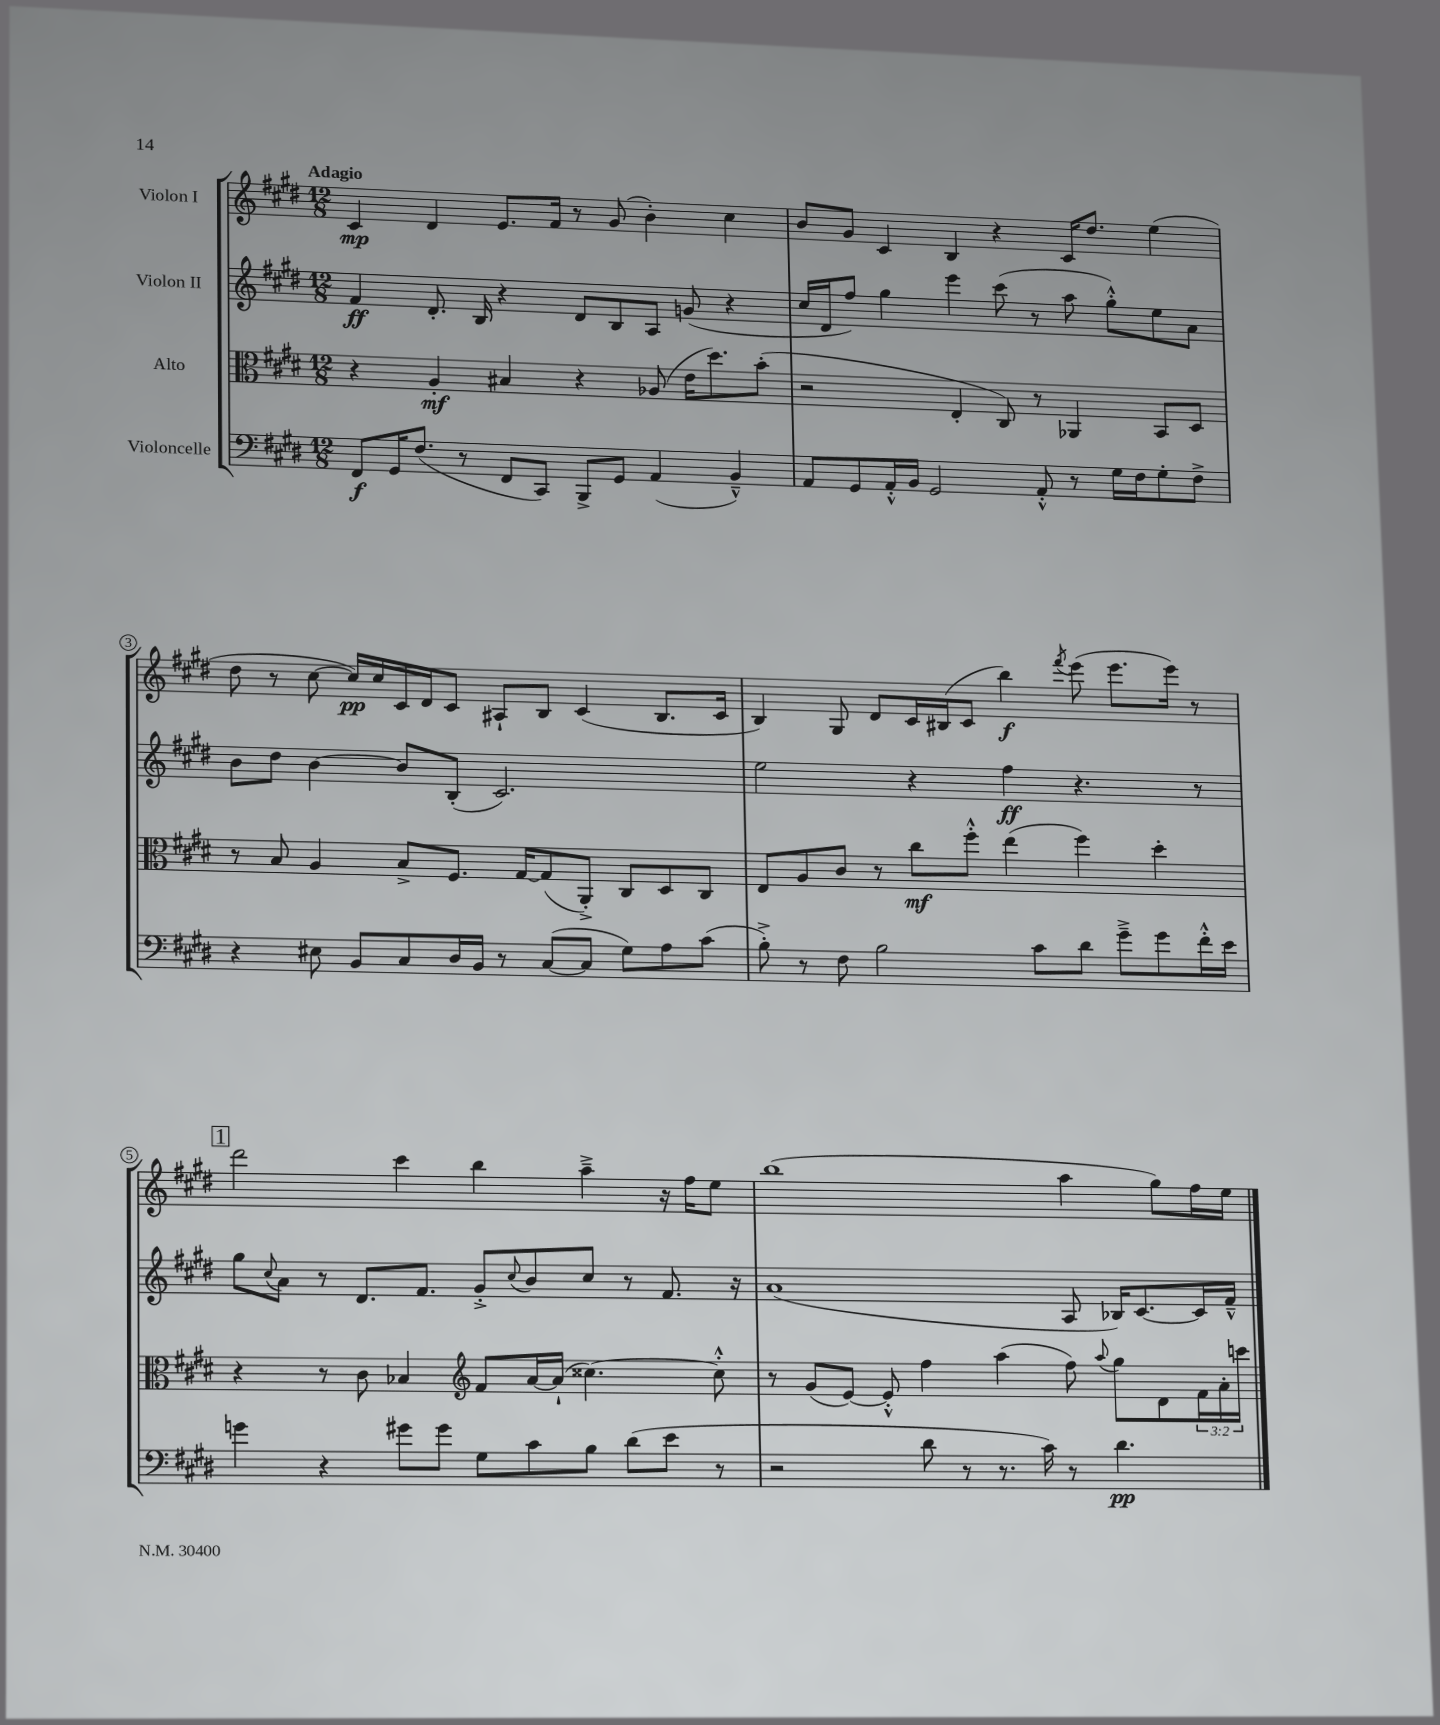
<<
\new StaffGroup <<
\new Staff = "s0" \with { instrumentName = "Violon I" } {
    \clef treble \key e \major \numericTimeSignature \time 12/8 \tempo "Adagio"
    cis'4\mp dis'4 e'8. fis'16 r8 gis'8( b'4-.) cis''4 |
    b'8 gis'8 cis'4 b4 r4 cis'16 dis''8. e''4( |
    dis''8 r8 cis''8~ cis''16\pp) cis''16 cis'16 dis'16 cis'8 ais8-! b8 cis'4( b8. cis'16 |
    b4) gis8 dis'8 cis'16 bis16( cis'8 b''4\f) \acciaccatura { fis'''8 } e'''8( e'''8. e'''16) r8 |
    \mark \markup { \box "1" } dis'''2 cis'''4 b''4 a''4---> r16 fis''16 e''8 |
    b''1( a''4 gis''8) fis''16 e''16 \bar "|." |
}
\new Staff = "s1" \with { instrumentName = "Violon II" } {
    \clef treble \key e \major \numericTimeSignature \time 12/8
    fis'4\ff dis'8.-. b16 r4 dis'8 b8 a8 g'8( r4 |
    cis''16 dis'16 fis''8) gis''4 e'''4 cis'''8( r8 a''8 gis''8-.-^) e''8 a'8 |
    b'8 dis''8 b'4~ b'8 b8-.( cis'2.) |
    e''2 r4 fis''4\ff r4. r8 |
    \mark \markup { \box "1" } gis''8 \appoggiatura { cis''8 } a'8 r8 dis'8. fis'8. gis'8-.-> \appoggiatura { cis''8 } b'8 cis''8 r8 fis'8. r16 |
    a'1( a8 bes16) cis'8.~ cis'16 fis'16---^ \bar "|." |
}
\new Staff = "s2" \with { instrumentName = "Alto" } {
    \clef alto \key e \major \numericTimeSignature \time 12/8 \override Staff.TupletNumber.text = #tuplet-number::calc-fraction-text
    r4 a4-.\mf bis4 r4 aes8( e'16 dis''8.) b'8-.( |
    r2 e4-. cis8) r8 aes,4 b,8 dis8 |
    r8 b8 a4 b8-> fis8. gis16~ gis8( a,8-.->) cis8 dis8 cis8 |
    e8 a8 cis'8 r8 cis''8\mf fis''8-.-^ e''4( fis''4) dis''4-. |
    \mark \markup { \box "1" } r4 r8 cis'8 bes4 \clef treble fis'8 a'16~ a'16-!( cisis''4.~) cisis''8-.-^ |
    r8 gis'8( e'8~) e'8-.-^ fis''4 a''4( fis''8) \appoggiatura { a''8 } gis''8 dis'8 \tuplet 3/2 { fis'16 a'16-. c'''16 } \bar "|." |
}
\new Staff = "s3" \with { instrumentName = "Violoncelle" } {
    \clef bass \key e \major \numericTimeSignature \time 12/8
    fis,8\f gis,16 fis8.( r8 fis,8 cis,8) b,,8-> gis,8 a,4( b,4---^) |
    a,8 gis,8 a,16-.-^ b,16 gis,2 a,8-.-^ r8 gis16 fis16 gis8-. fis8-> |
    r4 eis8 b,8 cis8 dis16 b,16 r8 cis8~( cis8 gis8) a8 cis'8( |
    b8-.->) r8 fis8 b2 cis'8 dis'8 gis'8---> gis'8 fis'16-.-^ e'16 |
    \mark \markup { \box "1" } g'4 r4 gis'8 gis'8 gis8 cis'8 b8 dis'8( e'8 r8 |
    r2 dis'8 r8 r8. cis'16) r8 dis'4.\pp \bar "|." |
}
>>
>>
\layout { \context { \Score \override BarNumber.stencil = #(make-stencil-circler 0.1 0.3 ly:text-interface::print) } }
